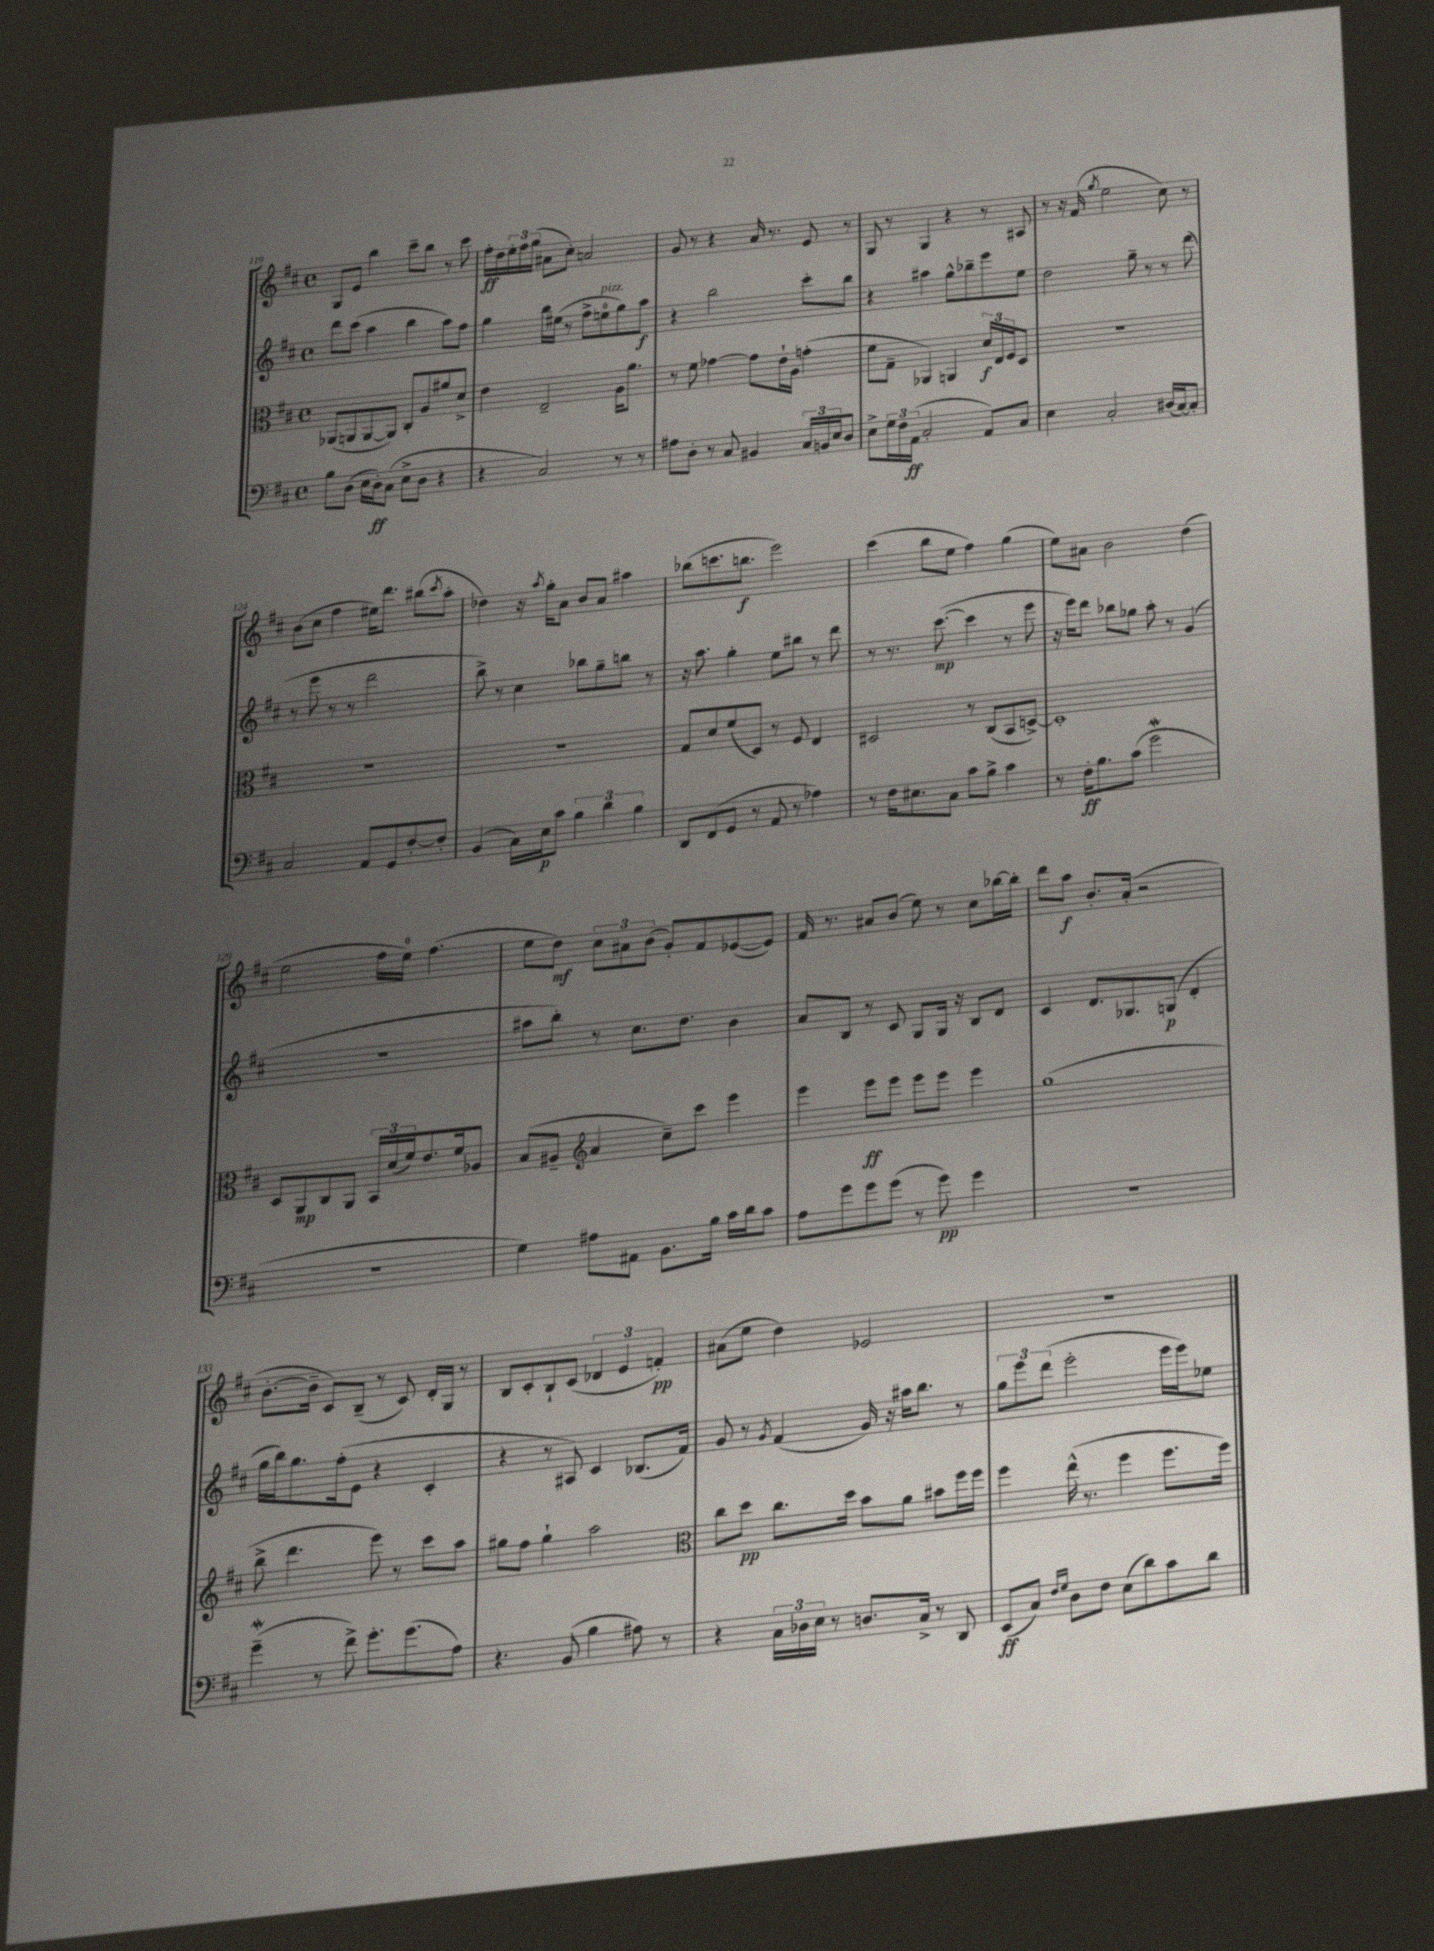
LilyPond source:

<<
\new StaffGroup <<
\new Staff = "s0" {
    \clef treble \key d \major \defaultTimeSignature \time 4/4
    g8 e'8 b''4 cis'''8-- b''8 r8 cis'''8 |
    fis''16-.\ff d''16 \tuplet 3/2 { e''16-. fis''16 g''16( } ais'8 cis''8-.) a'2 |
    g'8 r8 r4 a'16 r8. e'8 r8 |
    g8 r8 g4 r4 r8 ais8 |
    r8 r16 fis'16( \acciaccatura { g''8 } e''2 cis''8) r8 |
    b'8( cis''8 fis''4 eis''16) d'''8. bis''8( \acciaccatura { cis'''8 } a''8-. |
    des''4) r16 \acciaccatura { a''8 } g''16-. a'8 b'8 a'8 ais''4 |
    bes''8( c'''8. b''8.\f e'''2) |
    cis'''4( b''8 e''8 fis''4) g''4( |
    e''8) ais'8 b'2 d''4( |
    e''2 fis''16 e''16-0) fis''4.( |
    e''8 d''8\mf) \tuplet 3/2 { cis''8 ais'8 b'8( } g'8-.) fis'8 ees'8~( ees'8) |
    fis'16 r8. ais'8 b'8( e''8) r8 cis''8 bes''16~ bes''16-. |
    d'''8 a''8\f b'8.-. a'16-.( r2 |
    b'8.~-. b'16-- cis'8) b8--( r8 cis'8) d'16-. g16 r8 |
    b8 cis'8-. b8-! cis'8( \tuplet 3/2 { des'4 e'4 f'4-.\pp) } |
    ais'8( e''8 d''4) ees'2 |
    R1 \bar "|." |
}
\new Staff = "s1" {
    \clef treble \key d \major \defaultTimeSignature \time 4/4
    d'''8 cis'''8( a''4 b''4 a''8) fis''8 |
    g''4 b''16 eis''16( r8 fis''8-> e''8-0^\markup { \italic "pizz." } g''8) a''8\f |
    r4 b''2 cis'''8-. b''8 |
    r4 ais''4 g''8-^ bes''8-- e'''8 e''8 |
    d''2 g''8-- r8 r8 d'''8( |
    r8 e'''8 r8 r8 d'''2 |
    b''8->) r8 cis''4 bes''8 g''8-- b''8 r8 |
    r16 a''8. g''4-. e''8 bis''8 r8 d'''8 |
    r8 r8. cis'''8.~\mp( cis'''4 r8 e'''8 |
    r16 e'''16) d'''8 bes''8 ges''8 a''8-. r8 g'4( |
    R1 |
    ais''8 b''8-.) r8 cis''8. d''8. b'4 |
    a'8 b8 r8 cis'8 g8 g16 r16 b8 d'8 |
    cis'4 d'8. ges8. g8\p( d'4-. |
    g''16 b''16) g''8. fis''16-.( e'8 r4 cis'4-. |
    r4 r8 ais8) cis'4 bes8.( fis'16) |
    g'8 r8 \acciaccatura { g'8 } fis'4( g'16) r16 ais''16 b''8. r8 |
    \tuplet 3/2 { g''8 e'''8 d'''8( } e'''2-. e'''16 e'''16) ees''8 \bar "|." |
}
\new Staff = "s2" {
    \clef alto \key d \major \defaultTimeSignature \time 4/4
    aes,8( a,8 a,8~ a,8) cis8-. a8 ais'8 d'8-> |
    e'4 e2-- a16 a'8. |
    r8 fis'8 ges'4~ ges'8 e'16-! a16 g'4-.( |
    fis'8 g8-- aes,4) a,4 \tuplet 3/2 { d'16\f e16 fis16 } d8 |
    R1 |
    R1 |
    R1 |
    g8 d'8 fis'8( d8) r8 fis8 e4 |
    dis2 r8 cis8( b,8 d8~->) |
    d1-. |
    d8 a,8\mp cis8 a,8 \tuplet 3/2 { b,16 d'16( fis'16) } e'8. fis'16 aes8 |
    b8( ais8-- \clef treble a'4 cis''8--) cis'''8 e'''4 |
    e'''4 e'''8\ff e'''8 e'''8 e'''8 e'''4 |
    g''1( |
    b''8-> d'''4. e'''8) r8 cis'''8 a''8 |
    gis''8 fis''8 gis''4-! a''2 |
    \clef alto cis''8 d''8\pp cis''8. d''16 b'8 a'8 bis'8 fis''16 fis''16 |
    fis''4 e''16-^( r8. fis''4 fis''8. fis''16) \bar "|." |
}
\new Staff = "s3" {
    \clef bass \key d \major \defaultTimeSignature \time 4/4
    b8 d8( e16 d16-.\ff) cis8( e8-> d8 r4 |
    r4 cis2) r8 r8 |
    ais8 d8-. r8 cis8 bis,4 \tuplet 3/2 { cis16 b,16 e16 } d8 |
    e8-> \tuplet 3/2 { g16 fis16 a,16\ff( } cis2-. a,8) cis8 |
    e4 cis2-. dis16( cis16~) cis8-. |
    cis2 a,8 g,8 fis8~-. fis8-. |
    b,4( cis16) e16\p cis'8 \tuplet 3/2 { b4 d'4 b4 } |
    d,8 fis,8( g,8 r8 a,8 r8 aes4) |
    r8 fis16 eis8. cis8 cis'8 b8-> cis'4 |
    r8 fis16-.\ff b8. cis'8( g'2\mordent |
    r1 |
    g4) ais8 ais,8 b,8. b16 cis'16 d'16 cis'8 |
    a8 g'8 g'8 g'8( r8 g'8\pp) g'4 |
    R1 |
    g'4--\mordent( r8 fis'8->) g'8.-. g'8.( a8) |
    r4. b,8( b4 ais8) r8 |
    r4 \tuplet 3/2 { cis16 des16 e16 } r8 d8. cis16-> r8 d,8 |
    e,8\ff( cis8) \grace { fis16 g16 } d8 fis8 e8( d'8) cis'8 d'8 \bar "|." |
}
>>
>>
\layout { \context { \Score currentBarNumber = #119 } }
